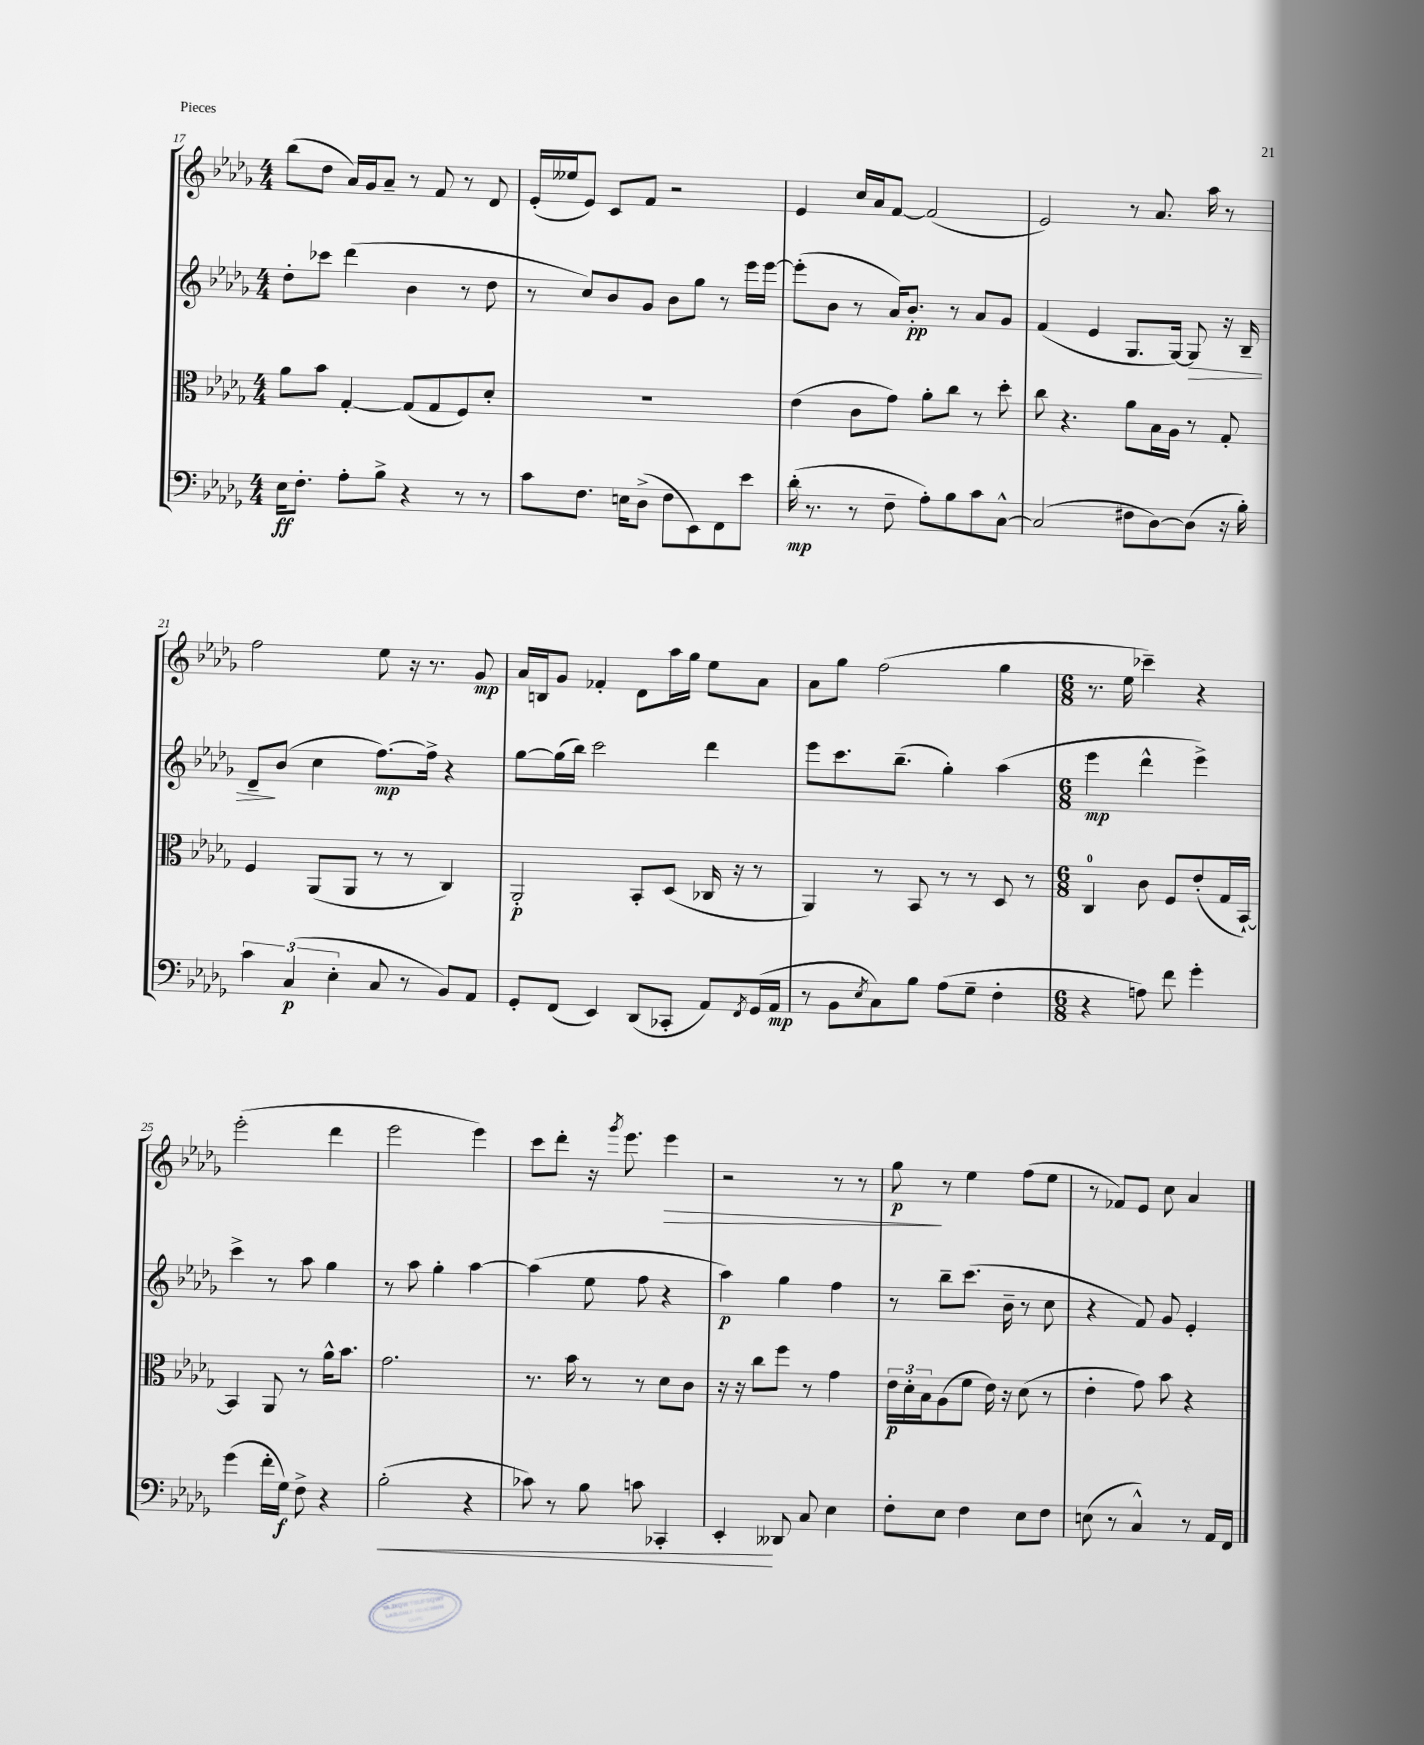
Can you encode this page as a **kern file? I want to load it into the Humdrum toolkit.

**kern	**kern	**kern	**kern
*staff4	*staff3	*staff2	*staff1
*clefF4	*clefC3	*clefG2	*clefG2
*k[b-e-a-d-g-]	*k[b-e-a-d-g-]	*k[b-e-a-d-g-]	*k[b-e-a-d-g-]
*M4/4	*M4/4	*M4/4	*M4/4
16E-\LK	8a-\L	8dd-'\L	(8bb-\L
8.F'\J	.	.	.
.	8b-\J	8ccc-\J	8dd-\J
8A-'\L	[4G-'/	(4ddd-\	16a-/LL)
.	.	.	16g-/J
8B-^\J	.	.	8a-~/J
4r	(8G-/]L	4b-\	8r
.	8G-/	.	8f/
8r	8F/)	8r	8r
8r	8d-'/J	8dd-\	8d-/
=	=	=	=
8c\L	1r	8r	(16e-'/LL
.	.	.	16ee--/J
8.F\J	.	8cc/L)	8e-/J)
.	.	8b-/	8c/L
16E\LK	.	.	.
(8D-^\J	.	8g-/J	8f/J
8F\L	.	8b-\L	2r
8EE-\)	.	8gg-\J	.
8FF\	.	8r	.
8e-\J	.	16eee-\LL	.
.	.	[16eee-\JJ	.
=	=	=	=
(16d-'\	(4e-\	(8eee-'\]L	4e-/
8.r	.	.	.
.	.	8b-\J	.
8r	8c\L	8r	16cc/LL
.	.	.	16a-/J
8F~\	8g-\J)	16a-/LK)	[8f/J
.	.	8.b-'/J	.
8A-'\L)	8a-'\L	.	(2f/]
8B-\	8cc\J	8r	.
8c\	8r	8a-/L	.
[8C^^\J	8dd-'\	8g-/J	.
=	=	=	=
(2C/]	8cc\	(4f/	2e-/)
.	4.r	.	.
.	.	4e-/	.
8F#\L	8a-\L	8.G-/L	8r
[8D-\)	16B-\L	.	8.a-/
.	16A-\JJ	[16G-/Jk)	.
(8D-\]J	8r	8G-/]	.
.	.	.	16aa-\
16r	8G-'/	16r	8r
16B-'\)	.	16B-~/	.
=	=	=	=
6c\	4F/	8d-~/L	2ff\
.	.	(8b-/J	.
(6C/	.	.	.
.	(8AA-/L	4cc\	.
6E-'\	.	.	.
.	8AA-/J	.	.
8C/	8r	[8.ff\L)	8ee-\
8r	8r	.	16r
.	.	16ff^\]Jk	8.r
8BB-/L)	4C/)	4r	.
8AA-/J	.	.	8g-/
=	=	=	=
8GG-'/L	2AA-'/	[8gg-\L	16a-/LL
.	.	.	16B/J
(8FF/J	.	(16gg-\]L	8g-/J
.	.	16bb-\JJ)	.
4EE-/)	.	2ccc\	4f-'/
(8DD-/L	8BB-'/L	.	8d-\L
8CC-'/J	(8D-/J	.	16aa-\L
.	.	.	16gg-\JJ
8AA-/L)	16C-/	4ddd-\	8ee-\L
.	16r	.	.
8qFF/	.	.	.
(16GG-/L	8r	.	8a-\J
16AA-/JJ	.	.	.
=	=	=	=
8r	4AA-/)	8eee-\L	8a-\L
8BB-\L	.	8.ccc\	8gg-\J
8qE-/	.	.	.
8C\)	8r	.	(2ff\
.	.	(8.bb-~\J	.
8B-\J	8BB-/	.	.
(8A-\L	8r	4gg-'\)	.
8G-~\J	8r	.	.
4F'\	8D-/	(4aa-\	4gg-\
.	8r	.	.
=	=	=	=
*M6/8	*M6/8	*M6/8	*M6/8
4r	4C/	4eee-\	8.r
.	.	.	16ee-\
8A\)	8c\	4ddd-^^\	4ccc-~\)
8f\	8F/L	.	.
4g-'\	(8e-'/	4eee-^\)	4r
.	16G-/L	.	.
.	[16BB-`/JJ)	.	.
=	=	=	=
(4g-\	4BB-/]	4ccc^\	(2eee-'\
16f'\LL	8AA-/	8r	.
16G-\JJ)	.	.	.
8F^\	8r	8aa-\	.
4r	16a-^^\LK	4gg-\	4ddd-\
.	8.b-\J	.	.
=	=	=	=
(2B-'\	2.g-\	8r	2eee-\
.	.	8aa-\	.
.	.	4gg-'\	.
4r	.	[4aa-\	4eee-\)
=	=	=	=
8c-\)	8.r	(4aa-\]	8ccc\L
8r	.	.	8ddd-'\J
.	16b-\	.	.
8B-\	8r	8ee-\	16r
.	.	.	8qggg-/
.	.	.	8.eee-\
8c\	8r	8ff\	.
4CC-'/	8d-\L	4r	4eee-\
.	8c\J	.	.
=	=	=	=
4EE-'/	16r	4aa-\)	2r
.	16r	.	.
.	8cc\L	.	.
8DD--/	8ff\J	4gg-\	.
8C/	8r	.	.
4E-\	4g-\	4ff\	8r
.	.	.	8r
=	=	=	=
8F'\L	24e-\LL	8r	8gg-\
.	24d-'\	.	.
.	24B-\J	.	.
8E-\J	(8A-\	8bb-~\L	8r
4F\	8f\J	(8.ccc\J	4ee-\
.	16e-\)	.	.
.	16r	16b-~\	.
8E-\L	(8d-\	8r	(8ff\L
8F\J	8r	8cc\	8ee-\J
=	=	=	=
(8E\	4e-'\	4r	8r
8r	.	.	8f-/L)
4C^^/)	8g-\)	8f/)	8e-/J
.	8b-\	8g-/	8cc\
8r	4r	4e-'/	4a-/
16AA-/LL	.	.	.
16FF/JJ	.	.	.
==	==	==	==
*-	*-	*-	*-
